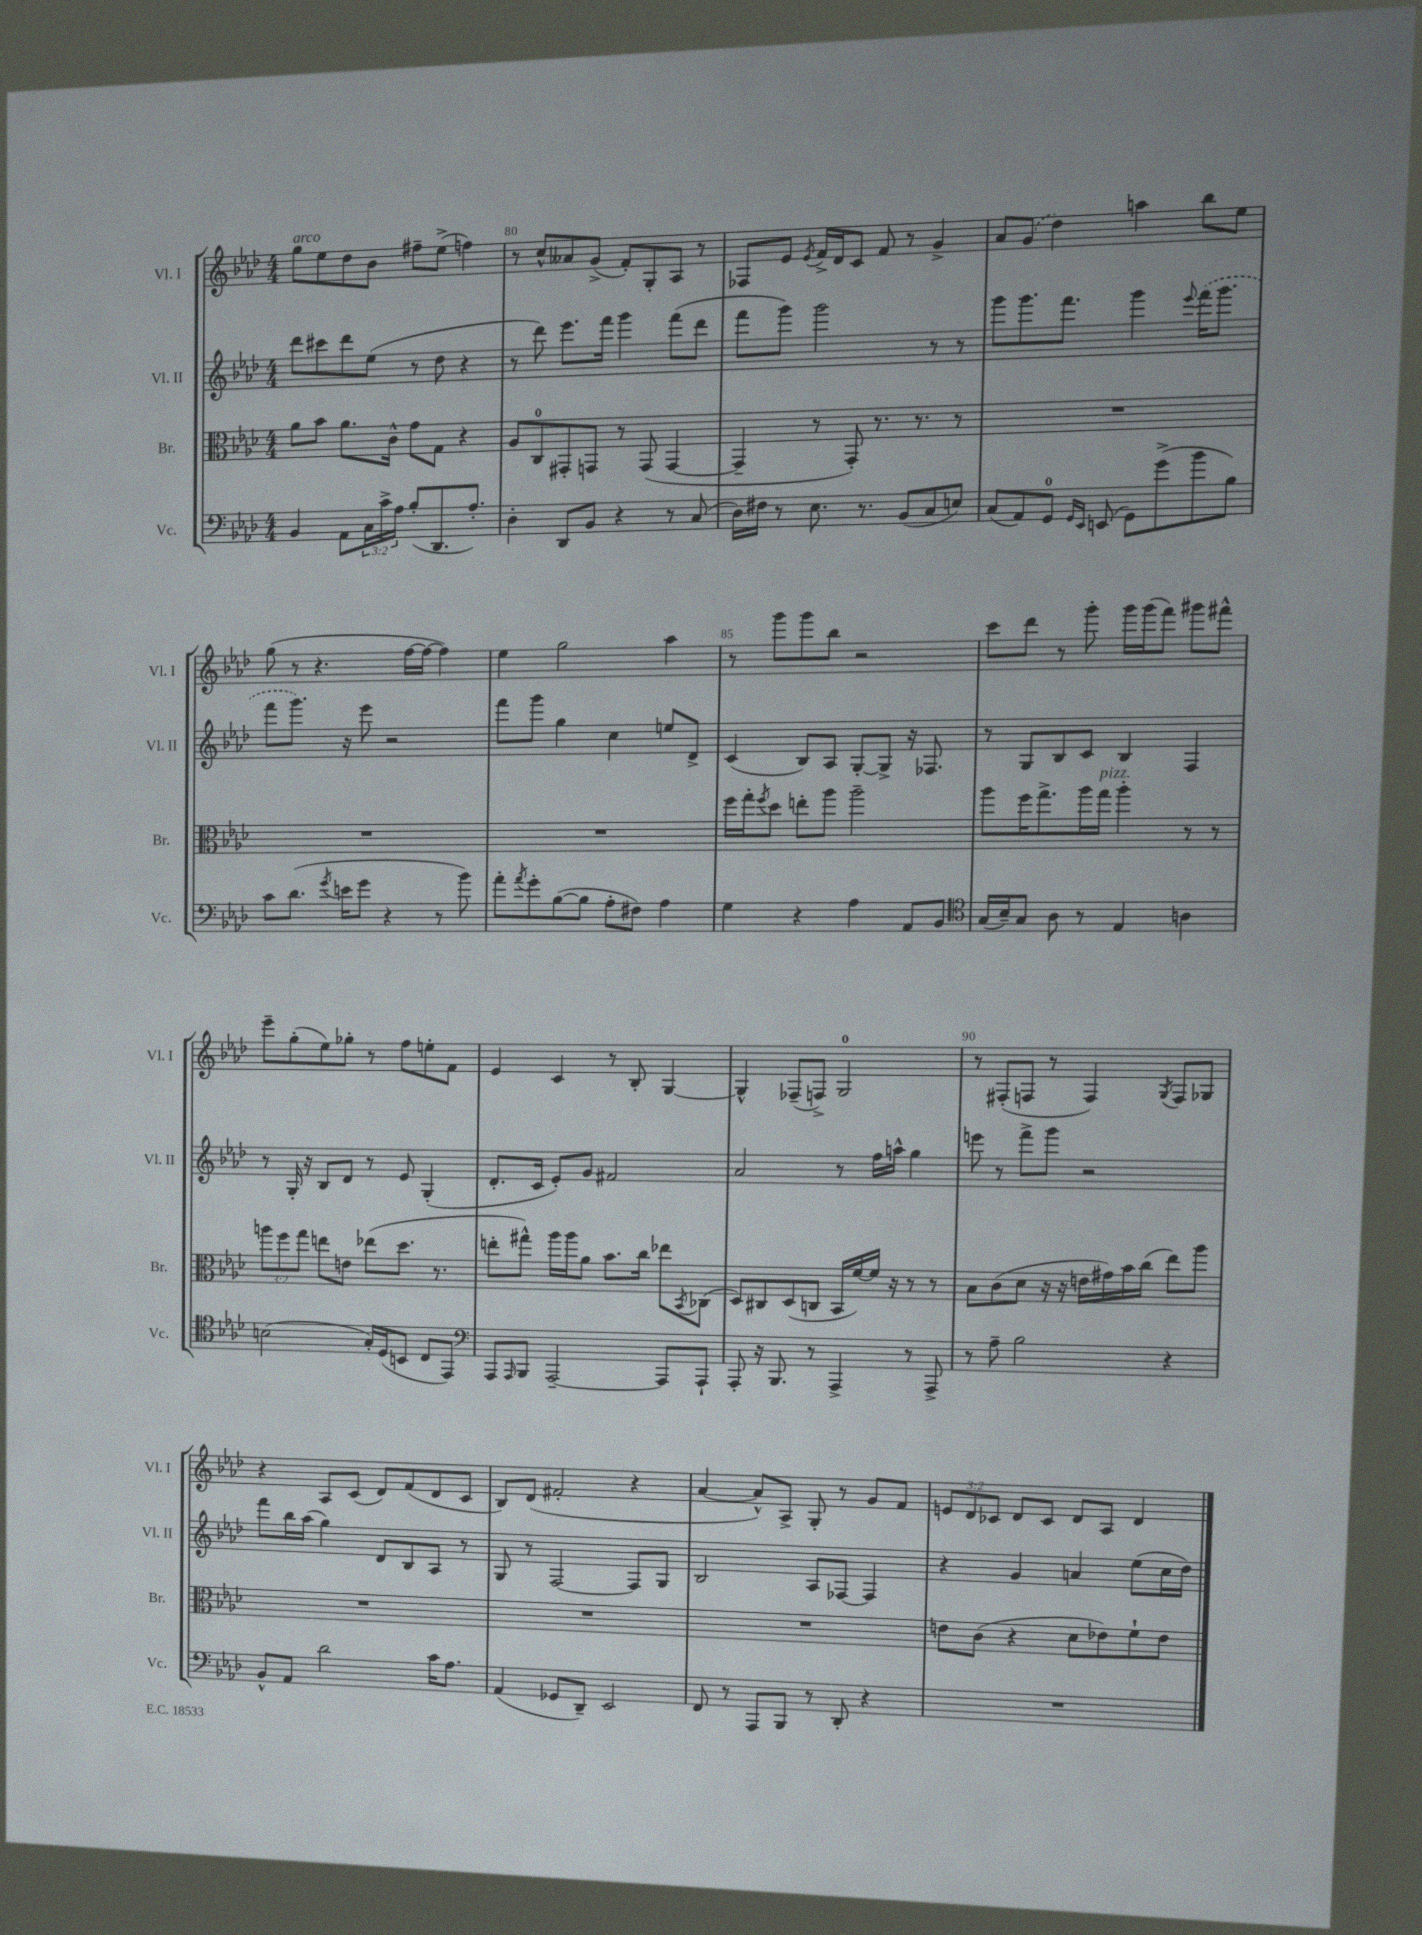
<<
\new StaffGroup <<
\new Staff = "s0" \with { instrumentName = "Vl. I" shortInstrumentName = "Vl. I" } {
    \clef treble \key aes \major \numericTimeSignature \time 4/4 \override Staff.TupletNumber.text = #tuplet-number::calc-fraction-text
    g''8^\markup { \italic "arco" } ees''8 des''8 bes'8 fis''8-- ees''8->( f''4) |
    r8 c''8-^ aeses'8 g'8->( f'8-.) g8-. aes8 r8 |
    fes8 ees'8 \acciaccatura { ees'8 } f'16-> des'16 c'8 f'8 r8 g'4-> |
    aes'8 \once \slurDashed g'8( des''4) a''4 bes''8 ees''8 |
    g''8( r8 r4. f''16~ f''16~ f''4) |
    ees''4 g''2 aes''4 |
    r8 g'''8 g'''8 bes''8 r2 |
    c'''8 des'''8 r8 g'''8-. g'''16 g'''16( f'''8) gis'''8 fis'''8-^ |
    ees'''8-- g''8-.( ees''8) ges''8-. r8 f''8 e''8-. f'8 |
    ees'4 c'4 r8 bes8-. g4~ |
    g4-^ fes8--( f8->) g2-0 |
    r8 fis8-.( f8 r8 f4) \acciaccatura { g8 } f8 ges8 |
    r4 aes8 c'8( des'8) f'8( des'8 c'8 |
    bes8) des'8( fis'2-. r4 |
    aes'4~ aes'8-^) aes8-> g8-. r8 g'8 f'8 |
    \tuplet 3/2 { e'8 des'8 ces'8 } des'8 ces'8 des'8 aes8 des'4 \bar "|." |
}
\new Staff = "s1" \with { instrumentName = "Vl. II" shortInstrumentName = "Vl. II" } {
    \clef treble \key aes \major \numericTimeSignature \time 4/4
    des'''8 cis'''8 des'''8 ees''8( r8 des''8 r4 |
    r8 des'''8) ees'''8. f'''16 g'''4 f'''8( des'''8 |
    f'''8 g'''8) g'''2 r8 r8 |
    g'''8 g'''8. f'''8. g'''4 \appoggiatura { ees'''8 } \once \slurDashed f'''16( g'''8. |
    f'''8 g'''8.) r16 ees'''8 r2 |
    f'''8 g'''8 g''4 c''4 e''8 des'8-> |
    c'4( bes8) aes8 g8~-. g8-> r16 fes8. |
    r8 g8 bes8 c'8 bes4 f4 |
    r8 g16-. r16 bes8 des'8 r8 ees'8 g4-.( |
    des'8.-. c'16 ees'8-.) g'8 fis'2 |
    aes'2 r8 f''16 a''16-^ g''4 |
    e'''8 r8 f'''8-> g'''8 r2 |
    f'''8 bes''16 aes''16( g''4) des'8 bes8 aes8 r8 |
    g8 r8 f2~ f8 g8 |
    bes2 aes8 fes8~ fes4 |
    r4 g'4 a'4 ees''8( c''16 des''16) \bar "|." |
}
\new Staff = "s2" \with { instrumentName = "Br." shortInstrumentName = "Br." } {
    \clef alto \key aes \major \numericTimeSignature \time 4/4 \override Staff.TupletNumber.text = #tuplet-number::calc-fraction-text
    aes'8 bes'8 aes'8. c'16-^ g'8 g8 r4 |
    aes8 c8-0 gis,8-. g,8 r8 g,8( g,4~ |
    g,4-- r8 g,8-.) r8. r8. r8 |
    R1 |
    R1 |
    R1 |
    f''16 g''16-. \acciaccatura { f''8 } des''8 e''8-. aes''8 aes''2-- |
    aes''8 f''16 g''8.-> aes''16 g''16^\markup { \italic "pizz." } aes''4-. r8 r8 |
    \tuplet 3/2 { a''8 f''8 g''8 } e''8 e'8 ees''8( des''8. r8. |
    e''8-. gis''8-^) aes''16 aes''16 aes'8 bes'8. c''16 ees''8 \acciaccatura { bes,8 } ces8( |
    des8) cis8 des8( c8 bes,16 f'16~) f'16 r16 r8 r8 |
    bes8 c'8( des'8 r16 r16 e'16 gis'16) bes'16 c''16( ees''8) aes''8 |
    R1 |
    R1 |
    R1 |
    e'8 c'8( r4 des'8 ees'8) f'8-! ees'8 \bar "|." |
}
\new Staff = "s3" \with { instrumentName = "Vc." shortInstrumentName = "Vc." } {
    \clef bass \key aes \major \numericTimeSignature \time 4/4 \override Staff.TupletNumber.text = #tuplet-number::calc-fraction-text
    bes,4 aes,8 \tuplet 3/2 { c16 c'16-> aes16 } bes8-.( des,8. aes8.-.) |
    des4-. des,8 bes,8 r4 r8 c8( |
    des16) fis16 r8 ees8. r8. bes,8( c8 e8) |
    c8( aes,8) g,8-0 \grace { g,16 ees,16 } e,8( g,8) g'8->( bes'8 bes8) |
    c'8 des'8.( \acciaccatura { g'8 } e'16 g'8 r4 r8 bes'8) |
    aes'8-. \acciaccatura { aes'8 } g'8-. bes8~( bes8 aes8-. fis8) aes4 |
    g4 r4 aes4 aes,8 bes,8 |
    \clef tenor g16( bes16--) g8 aes8 r8 ees4 a4 |
    b2( g16-.) des16( b,8 c8 ees,8) |
    \clef bass aes,,8 \grace { aes,,16 } bes,,8 aes,,2~-- aes,,8 aes,,8-! |
    aes,,8-. r16 bes,,8. r8 aes,,4-> r8 aes,,8-> |
    r8 aes8-- bes2 r4 |
    bes,8-^ aes,8 des'2 c'16 aes8. |
    aes,4( ges,8 des,8--) ees,2 |
    f,8 r8 aes,,8 bes,,8 r8 des,8-. r4 |
    R1 \bar "|." |
}
>>
>>
\layout { \context { \Score currentBarNumber = #79 \override BarNumber.break-visibility = ##(#f #t #t) barNumberVisibility = #(every-nth-bar-number-visible 5) } }
